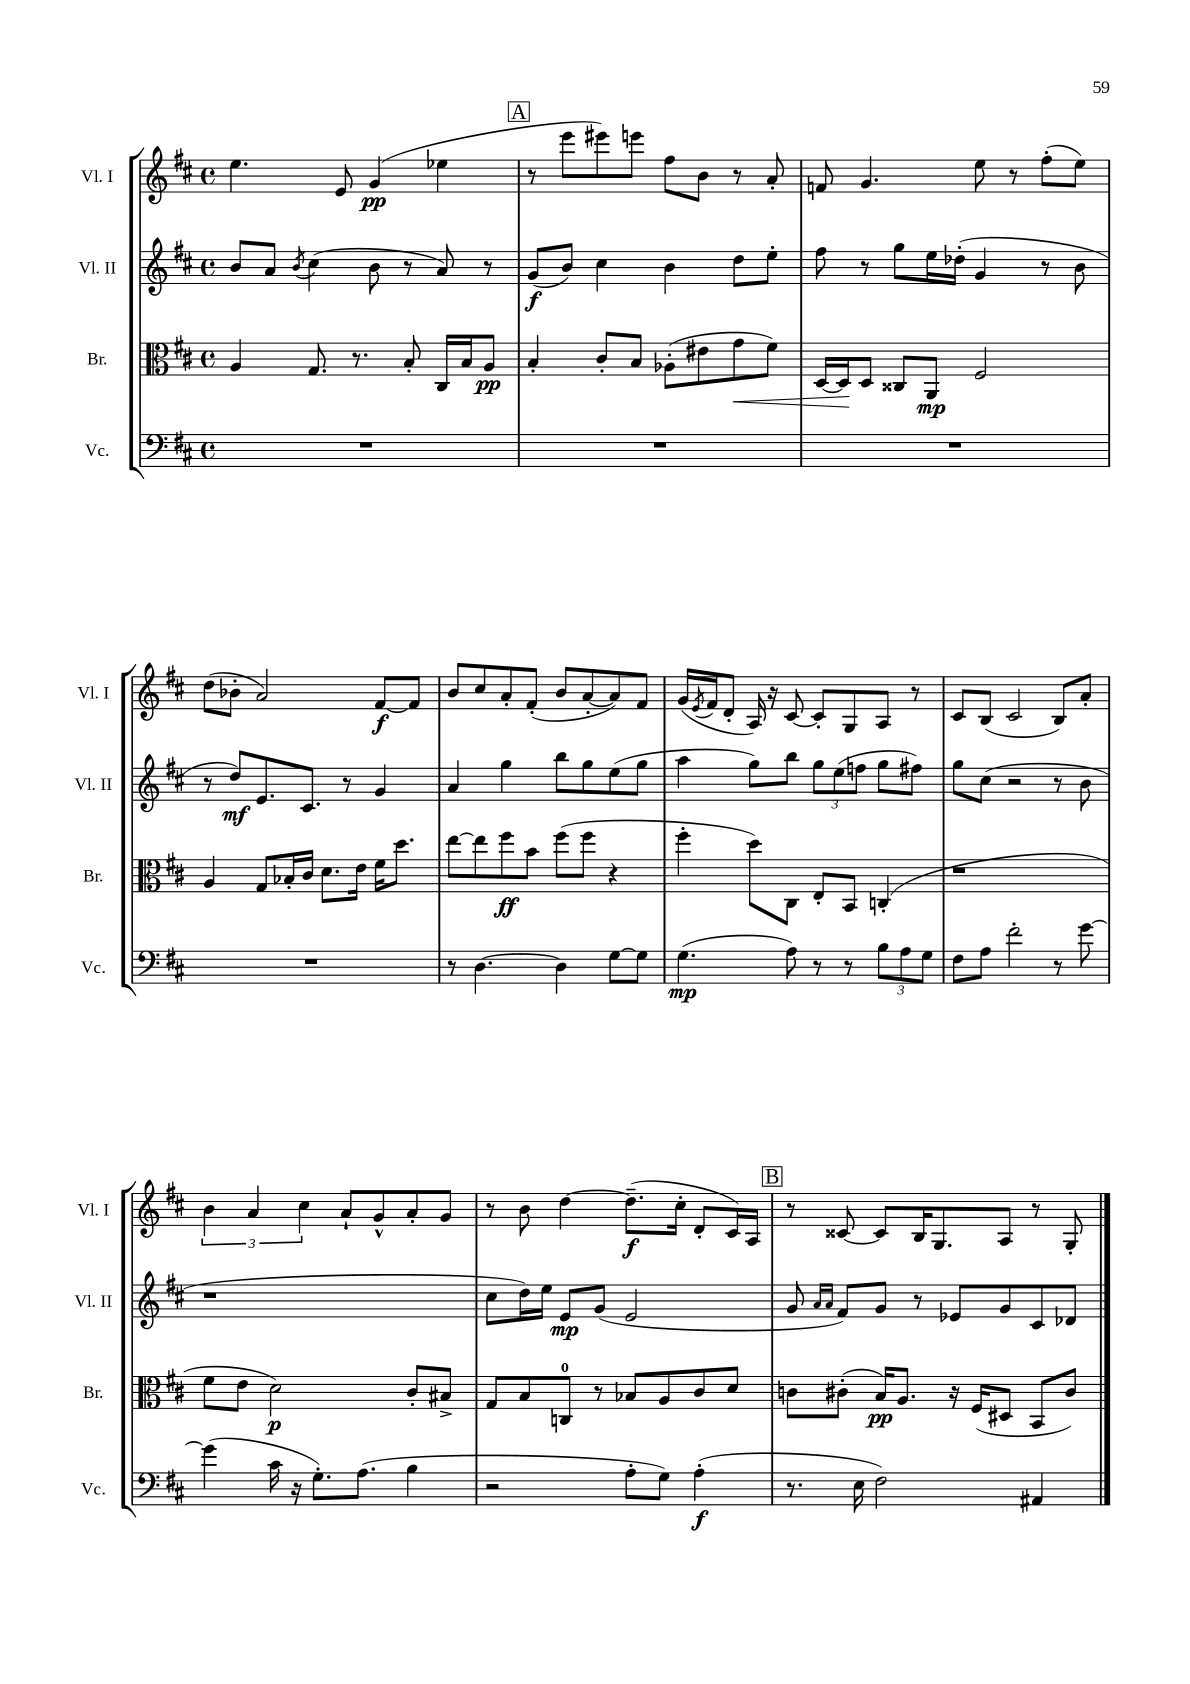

**kern	**kern	**kern	**kern
*staff4	*staff3	*staff2	*staff1
*clefF4	*clefC3	*clefG2	*clefG2
*k[f#c#]	*k[f#c#]	*k[f#c#]	*k[f#c#]
*M4/4	*M4/4	*M4/4	*M4/4
*met(c)	*met(c)	*met(c)	*met(c)
1r	4A/	8b/L	4.ee\
.	.	8a/J	.
.	.	8qb/	.
.	8.G/	(4cc#\	.
.	.	.	8e/
.	8.r	.	.
.	.	8b\	(4g/
.	8B'/	8r	.
.	16C#/LL	8a/)	4ee-\
.	16B/J	.	.
.	8A/J	8r	.
=	=	=	=
1r	4B'/	(8g/L	8r
.	.	8b/J)	8eee\L
.	8c#'/L	4cc#\	8eee#\)
.	8B/J	.	8eee\J
.	(8A-'\L	4b\	8ff#\L
.	8e#\	.	8b\J
.	8g\	8dd\L	8r
.	8f#\J)	8ee'\J	8a'/
=	=	=	=
1r	[16D/LL	8ff#\	8f/
.	16D/]J	.	.
.	8D/J	8r	4.g/
.	8C##/L	8gg\L	.
.	8AA/J	16ee\L	.
.	.	(16dd-'\JJ	.
.	2F#/	4g/	8ee\
.	.	.	8r
.	.	8r	(8ff#'\L
.	.	8b\	8ee\J)
=	=	=	=
1r	4A/	8r	(8dd\L
.	.	8dd/L)	8b-'\J
.	8G/L	8.e/	2a/)
.	16B-'/L	.	.
.	16c#/JJ	8.c#/J	.
.	8.d\L	.	.
.	.	8r	.
.	16e\Jk	.	.
.	16f#\LK	4g/	[8f#/L
.	8.dd\J	.	.
.	.	.	8f#/]J
=	=	=	=
8r	[8ee\L	4a/	8b/L
[4.D\	8ee\]	.	8cc#/
.	8ff#\	4gg\	8a'/
.	8b\J	.	(8f#'/J
4D\]	(8ff#\L	8bb\L	8b/L
.	8ff#\J	8gg\	[8a'/
[8G\L	4r	(8ee\	8a/])
8G\]J	.	8gg\J	8f#/J
=	=	=	=
(4.G\	4ff#'\	4aa\	(16g/LL
.	.	.	8qe/
.	.	.	16f#/J
.	.	.	8d'/J
.	8dd\L)	8gg\L)	16A/)
.	.	.	16r
8A\)	8C#\J	8bb\J	[8c#/
8r	8E'/L	12gg\L	8c#'/]L
.	.	(12ee\	.
8r	8BB/J	.	8G/
.	.	12ff\J	.
12B\L	(4C'/	8gg\L	8A/J
12A\	.	.	.
.	.	8ff#\J)	8r
12G\J	.	.	.
=	=	=	=
8F#\L	1r	8gg\L	8c#/L
8A\J	.	(8cc#\J	(8B/J
2f#'\	.	2r	2c#/
8r	.	8r	8B/L)
[8g\	.	8b\	8a'/J
=	=	=	=
(4g\]	8f#\L	1r	6b\
.	8e\J	.	.
.	.	.	6a/
16c#\	2d\)	.	.
16r	.	.	.
.	.	.	6cc#\
8.G'\L)	.	.	.
.	.	.	8a`/L
(8.A\J	.	.	.
.	.	.	8g^^/
4B\	8c#'/L	.	8a'/
.	8B#^/J	.	8g/J
=	=	=	=
2r	8G/L	8cc#\L	8r
.	8B/	16dd\L)	8b\
.	.	16ee\JJ	.
.	8C/J	8e/L	[4dd\
.	8r	(8g/J	.
8A'\L	8B-/L	2e/	(8.dd~\]L
8G\J)	8A/	.	.
.	.	.	16cc#'\Jk
(4A'\	8c#/	.	8d'/L
.	8d/J	.	16c#/L)
.	.	.	16A/JJ
=	=	=	=
8.r	8c\L	8g/	8r
.	.	16qqa/LL	.
.	.	16qqa/JJ	.
.	(8c#'\J	8f#/L)	[8c##/
16E\	.	.	.
2F#\)	16B/LK)	8g/J	8c##/]L
.	8.A/J	.	.
.	.	8r	16B/K
.	.	.	8.G/
.	16r	8e-/L	.
.	(16F#/LK	.	.
.	8D#/J	8g/	8A/J
4AA#/	8BB/L	8c#/	8r
.	8c#/J)	8d-/J	8G'/
==	==	==	==
*-	*-	*-	*-
